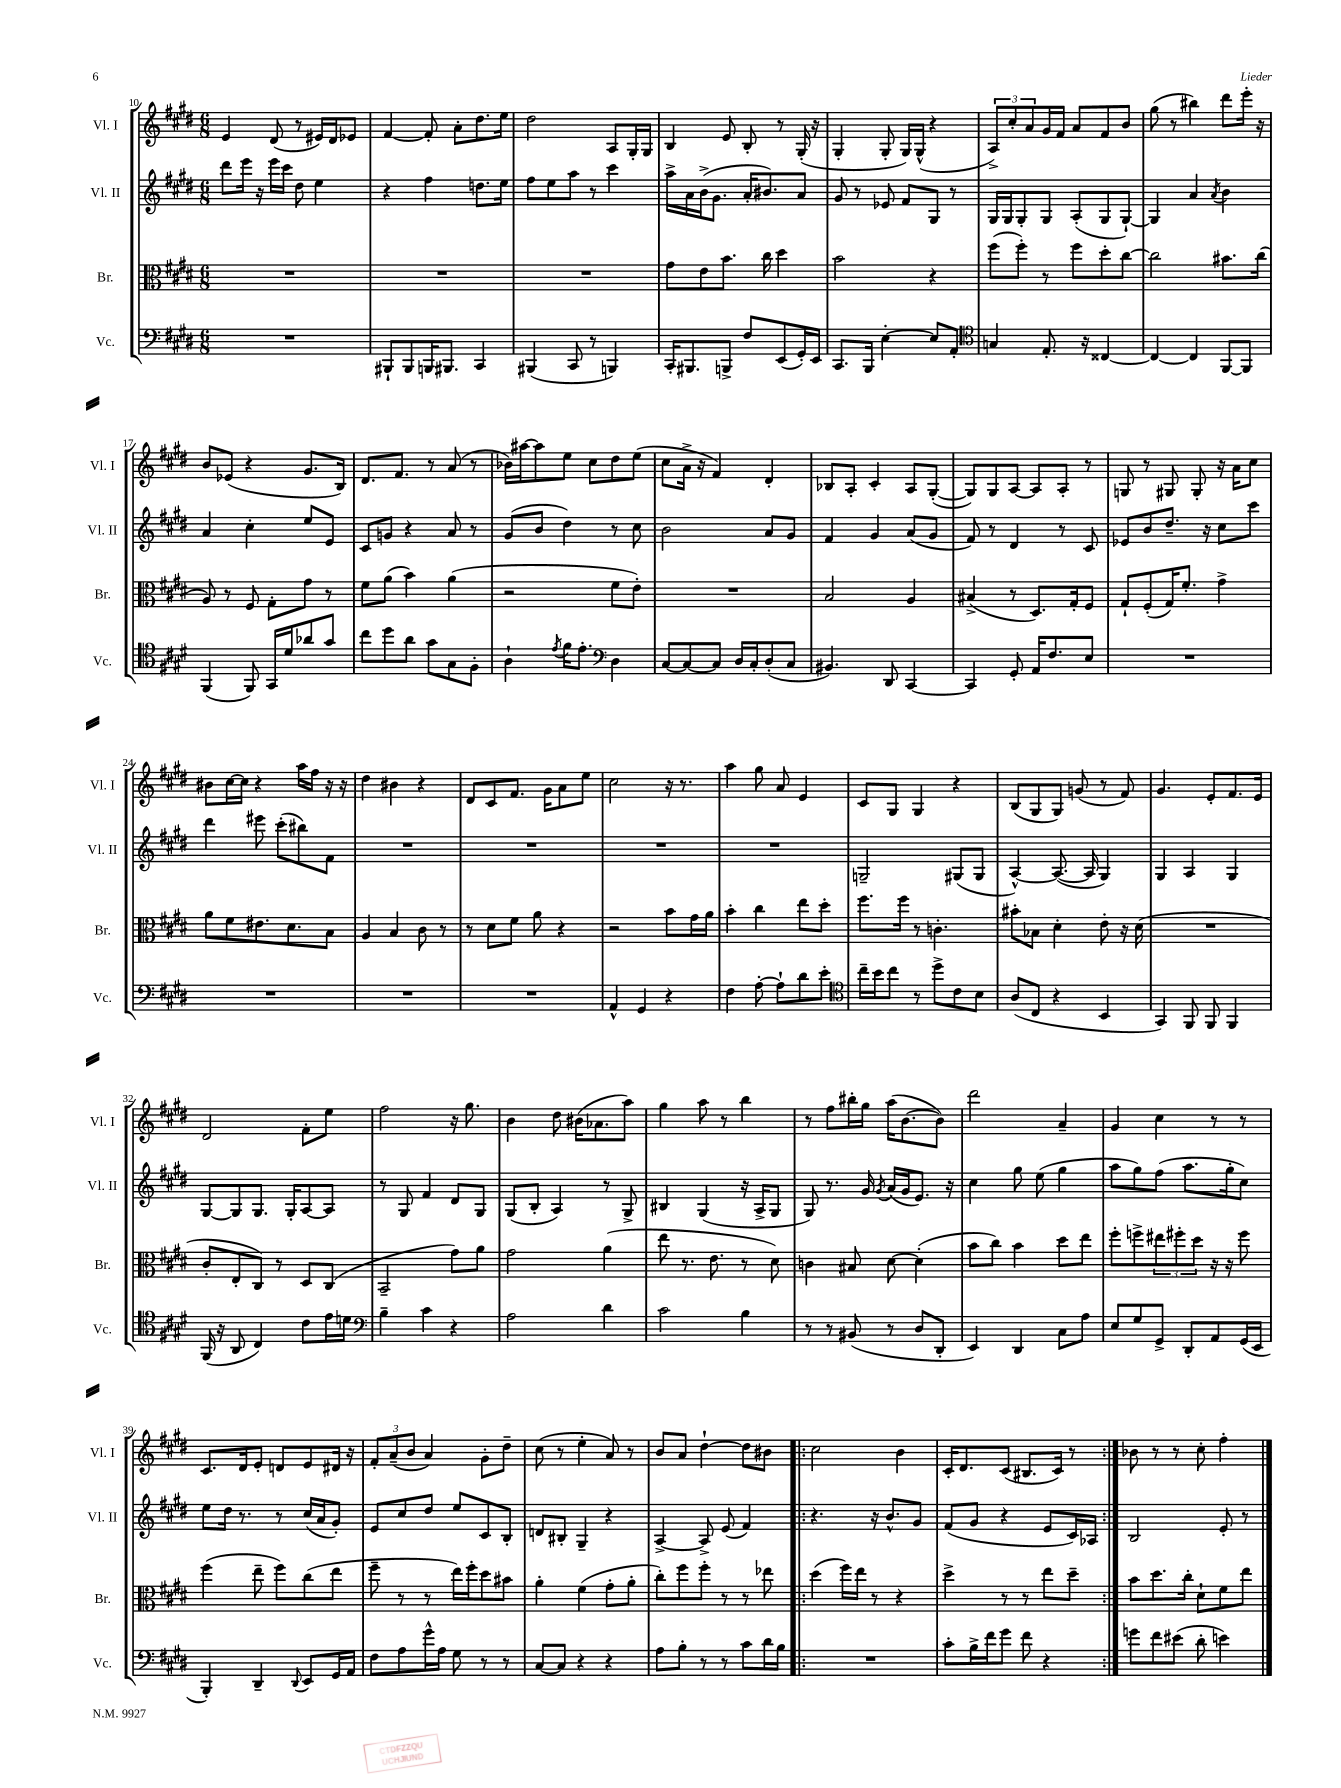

**kern	**kern	**kern	**kern
*staff4	*staff3	*staff2	*staff1
*clefF4	*clefC3	*clefG2	*clefG2
*k[f#c#g#d#]	*k[f#c#g#d#]	*k[f#c#g#d#]	*k[f#c#g#d#]
*M6/8	*M6/8	*M6/8	*M6/8
2.r	2.r	8ddd#\L	4e/
.	.	16eee\Jk	.
.	.	16r	.
.	.	16eee\LL	(8d#/
.	.	16ccc#\JJ	.
.	.	8dd#\	8r
.	.	4ee\	16e#/LL)
.	.	.	16d#/J
.	.	.	8e-/J
=	=	=	=
8BBB#`/L	2.r	4r	[4f#/
8BBB#/	.	.	.
16BBB/K	.	4ff#\	8f#'/]
8.BBB#/J	.	.	.
.	.	.	8a'\L
4CC#/	.	8.dd\L	8.dd#\
.	.	16ee\Jk	16ee\Jk
=	=	=	=
(4BBB#/	2.r	8ff#\L	2dd#\
.	.	8ee\	.
8CC#/	.	8aa\J	.
8r	.	8r	.
4BBB/)	.	4ccc#\	8A/L
.	.	.	16G#'/L
.	.	.	16G#/JJ
=	=	=	=
16CC#'/LK	8g#\L	16aa^\LL	4B/
8.BBB#/	.	16a\	.
.	8e\	(16b^\J	.
.	.	8.g#\J	.
8BBB^/J	8.b\J	.	8e/
8F#/L	.	16a'/LK	8B'/
.	16cc#\	8.b#/)	.
(8EE/	4dd#\	.	8r
16GG#'/L)	.	8a/J	(16G#'/
16EE/JJ	.	.	16r
=	=	=	=
8.CC#/L	2b\	8g#/	4G#'/
.	.	8r	.
16BBB/Jk	.	.	.
[4E'\	.	8e-/	8G#'/
.	.	8f#/L	16G#/LL)
.	.	.	(16G#^^/JJ
8E/]L	4r	8G#/J	4r
8AA'/J	.	8r	.
=	=	=	=
*clefC4	*	*	*
4G/	(8ff#\L	16G#/LL	12A^/L)
.	.	16G#/J	.
.	.	.	12cc#'/
.	8ff#'\J)	8G#'/	.
.	.	.	12a/
8.E'/	8r	8G#/J	16g#/L
.	.	.	16f#/JJ
.	8ff#\L	(8A'/L	8a/L
16r	.	.	.
[4C##/	8dd#'\	8G#/	8f#/
.	[8cc#\J	[8G#`/J)	8b/J
=	=	=	=
4C##/_	2cc#\]	4G#/]	(8gg#\
.	.	.	8r
4C##/]	.	4a/	4bb#\)
.	.	8qa/	.
[8FF#/L	8.b#\L	4b\	8ddd#\L
8FF#/]J	.	.	16eee'\Jk
.	(16cc#\Jk	.	16r
=	=	=	=
(4FF#/	8A/)	4a/	8b/L
.	8r	.	(8e-/J
8FF#/)	8F#/	4cc#'\	4r
16GG#/LL	8G#'\L	.	.
16d#/J	.	.	.
8a-/	8g#\J	8ee/L	8.g#/L
8g#/J	8r	8e/J	.
.	.	.	16B/Jk)
=	=	=	=
8cc#\L	8f#\L	8c#/L	8.d#/L
8dd#\	(8a\J	8g/J	.
.	.	.	8.f#/J
8a\J	4b\)	4r	.
8g#\L	.	.	8r
8G#\	(4a\	8a/	(8a/
8F#'\J	.	8r	8r
=	=	=	=
4A`\	2r	(8g#/L	16b-\LL)
.	.	.	[16aa#\J
.	.	8b/J	8aa#\]
8qe/	.	.	.
16f#\LK	.	4dd#\)	8ee\J
8.e'\J	.	.	.
.	.	.	8cc#\L
*clefF4	*	*	*
4D#\	8f#\L	8r	8dd#\
.	8e'\J)	8cc#\	(8ee\J
=	=	=	=
[8C#/L	2.r	2b\	8cc#\L
8C#/_	.	.	16a^\Jk
.	.	.	16r
8C#/]J	.	.	4f#/)
16D#/LL	.	.	.
16C#'/J	.	.	.
(8D#'/	.	8a/L	4d#'/
8C#/J	.	8g#/J	.
=	=	=	=
4.BB#/)	2B/	4f#/	8B-/L
.	.	.	8A'/J
.	.	4g#/	4c#'/
8DD#/	.	.	.
[4CC#/	4A/	(8a/L	8A/L
.	.	8g#/J	([8G#'/J
=	=	=	=
4CC#/]	(4B#^/	8f#/)	8G#/]L)
.	.	8r	8G#/
8GG#'/	8r	4d#/	[8A/J
16AA/LK	8.D#/L)	.	8A/]L
8.F#/	.	.	.
.	.	8r	8A'/J
.	16G#'/k	.	.
8E/J	8F#/J	8c#/	8r
=	=	=	=
2.r	8G#`/L	8e-/L	8G/
.	(8F#'/	8b/	8r
.	16G#/K)	8.dd#~/J	8G#/
.	8.f#'/J	.	.
.	.	.	8G#'/
.	.	16r	.
.	4g#^\	8cc#\L	16r
.	.	.	16a\LK
.	.	8ccc#\J	8cc#\J
=	=	=	=
2.r	8a\L	4ddd#\	8b#\L
.	8f#\	.	[16cc#\L
.	.	.	16cc#\]JJ
.	8.e#\	8eee#\	4r
.	.	(8ccc#'\L	.
.	8.d#\	.	.
.	.	8bb#\)	16aa\LL
.	.	.	16ff#\JJ
.	8B\J	8f#\J	16r
.	.	.	16r
=	=	=	=
2.r	4A/	2.r	4dd#\
.	4B/	.	4b#\
.	8c#\	.	4r
.	8r	.	.
=	=	=	=
2.r	8r	2.r	8d#/L
.	8d#\L	.	8c#/
.	8f#\J	.	8.f#/J
.	8a\	.	.
.	.	.	16g#\LK
.	4r	.	8a\
.	.	.	8ee\J
=	=	=	=
4AA^^/	2r	2.r	2cc#\
4GG#/	.	.	.
4r	8b\L	.	16r
.	.	.	8.r
.	16g#\L	.	.
.	16a\JJ	.	.
=	=	=	=
4F#\	4b'\	2.r	4aa\
[8A'\	4cc#\	.	8gg#\
8A`\]L	.	.	8a/
8d#\	8ee\L	.	4e/
8e'\J	8dd#'\J	.	.
=	=	=	=
*clefC4	*	*	*
16cc#~\LL	8.ff#\L	2G~/	8c#/L
16b\J	.	.	.
8cc#\J	.	.	8G#/J
.	16ff#\Jk	.	.
8r	8r	.	4G#/
8dd#^\L	4.c'\	.	.
8c#\	.	(8G#/L	4r
8B\J	.	8G#/J	.
=	=	=	=
(8A/L	8b#'\L	[4A^^/)	(8B/L
8C#/J	8B-\J	.	8G#/
4r	4d#'\	(8.A/_	8G#/J)
.	.	.	(8g/
.	.	16A/]	.
4BB/	8e'\	4G#/)	8r
.	16r	.	8f#/)
.	(16d#\	.	.
=	=	=	=
4GG#/)	2.r	4G#/	4.g#/
8FF#/	.	4A/	.
8FF#/	.	.	8e'/L
4FF#/	.	4G#/	8.f#/
.	.	.	16e/Jk
=	=	=	=
(16FF#/	8c#'/L	[8G#/L	2d#/
16r	.	.	.
8AA/	8E'/	8G#/]	.
4C#/)	8C#/J)	8.G#/J	.
.	8r	.	.
.	.	16G#'/LK	.
8c#\L	8D#/L	[8A/	8f#'\L
16e\L	(8C#/J	8A/]J	8ee\J
16d\JJ	.	.	.
=	=	=	=
*clefF4	*	*	*
4B~\	2BB~/	8r	2ff#\
.	.	8G#/	.
4c#\	.	4f#/	.
4r	8g#\L)	8d#/L	16r
.	.	.	8.gg#\
.	8a\J	8G#/J	.
=	=	=	=
2A\	2g#\	(8G#/L	4b\
.	.	8B'/J	.
.	.	4A/)	8dd#\
.	.	.	(16b#\LK
.	.	.	8.a-\
4d#\	(4a\	8r	.
.	.	8G#^/	8aa\J)
=	=	=	=
2c#\	8ee\	4B#/	4gg#\
.	8.r	.	.
.	.	(4G#/	8aa\
.	8.e\	.	.
.	.	.	8r
4B\	8r	16r	4bb\
.	.	16A^/LK	.
.	8d#\)	8G#/J	.
=	=	=	=
8r	4c\	8G#/)	8r
8r	.	8.r	8ff#\L
(8BB#/	8B#/	.	16bb#'\L
.	.	16g#/	16gg#\JJ
.	.	8qg#/	.
8r	[8d#\	(16a/LL	(16aa\LK
.	.	16g#/J	[8.b\
8D#/L	(4d#'\]	8.e/J)	.
8DD#'/J	.	.	8b\]J)
.	.	16r	.
=	=	=	=
4EE/)	8b\L	4cc#\	2ddd#\
.	8cc#\J)	.	.
4DD#/	4b\	8gg#\	.
.	.	(8ee\	.
8C#\L	8dd#\L	4gg#\	4a~/
8A\J	8ee\J	.	.
=	=	=	=
8E/L	8ff#'\L	8aa\L	4g#/
8G#/	8ff^\	8gg#\)	.
8GG#^/J	12ee#\	(8ff#\J	4cc#\
.	12ff#'\	.	.
8DD#'/L	.	8.aa\L	.
.	12dd#\J	.	.
8AA/	16r	.	8r
.	16r	16gg#'\k	.
(16GG#/L	8ff#\	8cc#\J)	8r
16EE/JJ	.	.	.
=	=	=	=
4BBB'/)	(4ff#\	8ee\L	8.c#/L
.	.	16dd#\Jk	.
.	.	8.r	16d#/k
4DD#~/	8ee~\	.	8e'/J
.	8ff#\L)	8r	8d/L
8qqDD#/	.	.	.
8EE/L	(8cc#\	(16cc#/LL	8e/
.	.	16a/J	.
16GG#/L	8ee\J	8g#'/J)	16d#/Jk
16AA/JJ	.	.	16r
=	=	=	=
8F#\L	8ff#~\	8e/L	12f#'/L
.	.	.	(12a~/
8A\	8r	8cc#/	.
.	.	.	12b/J
16g#^^\L	8r	8dd#/J	4a/)
16A\JJ	.	.	.
8G#\	16ee\LL)	8ee/L	.
.	16ff#'\J	.	.
8r	8dd#\	8c#/	8g#'\L
8r	8b#\J	8B'/J	8dd#~\J
=	=	=	=
[8C#/L	4a'\	8d/L	(8cc#\
8C#/]J	.	8B#'/J	8r
4r	(4f#\	4G#~/	4ee'\
4r	8g#'\L	4r	8a/)
.	8a'\J	.	8r
=	=	=	=
8A\L	8cc#'\L)	[4A^/	8b/L
8B'\J	8ff#\	.	8a/J
8r	8ff#'\J	8A^/]	[4dd#`\
8r	8r	(8e/	.
8c#\L	8r	4f#/)	8dd#\]L
16d#\L	8ee-\	.	8b#\J
16B\JJ	.	.	.
=!|:	=!|:	=!|:	=!|:
2.r	(4dd#\	4.r	2cc#\
.	16ff#\LL)	.	.
.	16ee\JJ	.	.
.	8r	16r	.
.	.	8.b^^/L	.
.	4r	.	4b\
.	.	8g#/J	.
=	=	=	=
8c#'\L	4dd#^\	(8f#/L	16c#'/LK
.	.	.	8.d#/
16B^\L	.	8g#/J	.
16f#\J	.	.	.
8g#\J	8r	4r	(8c#/J
8f#\	8r	.	8.B#/L
4r	8ee\L	8e/L	.
.	.	.	16c#/Jk)
.	8dd#~\J	16c#/L)	8r
.	.	16A-/JJ	.
=:|!	=:|!	=:|!	=:|!
8g\L	8b\L	2B/	8b-\
8f#\	8.dd#\	.	8r
(8e#\J	.	.	8r
.	16cc#'\Jk	.	.
8d#'\	8d#`\L	.	8cc#'\
4e\)	8f#\	8e'/	4ff#'\
.	8ee\J	8r	.
==	==	==	==
*-	*-	*-	*-
